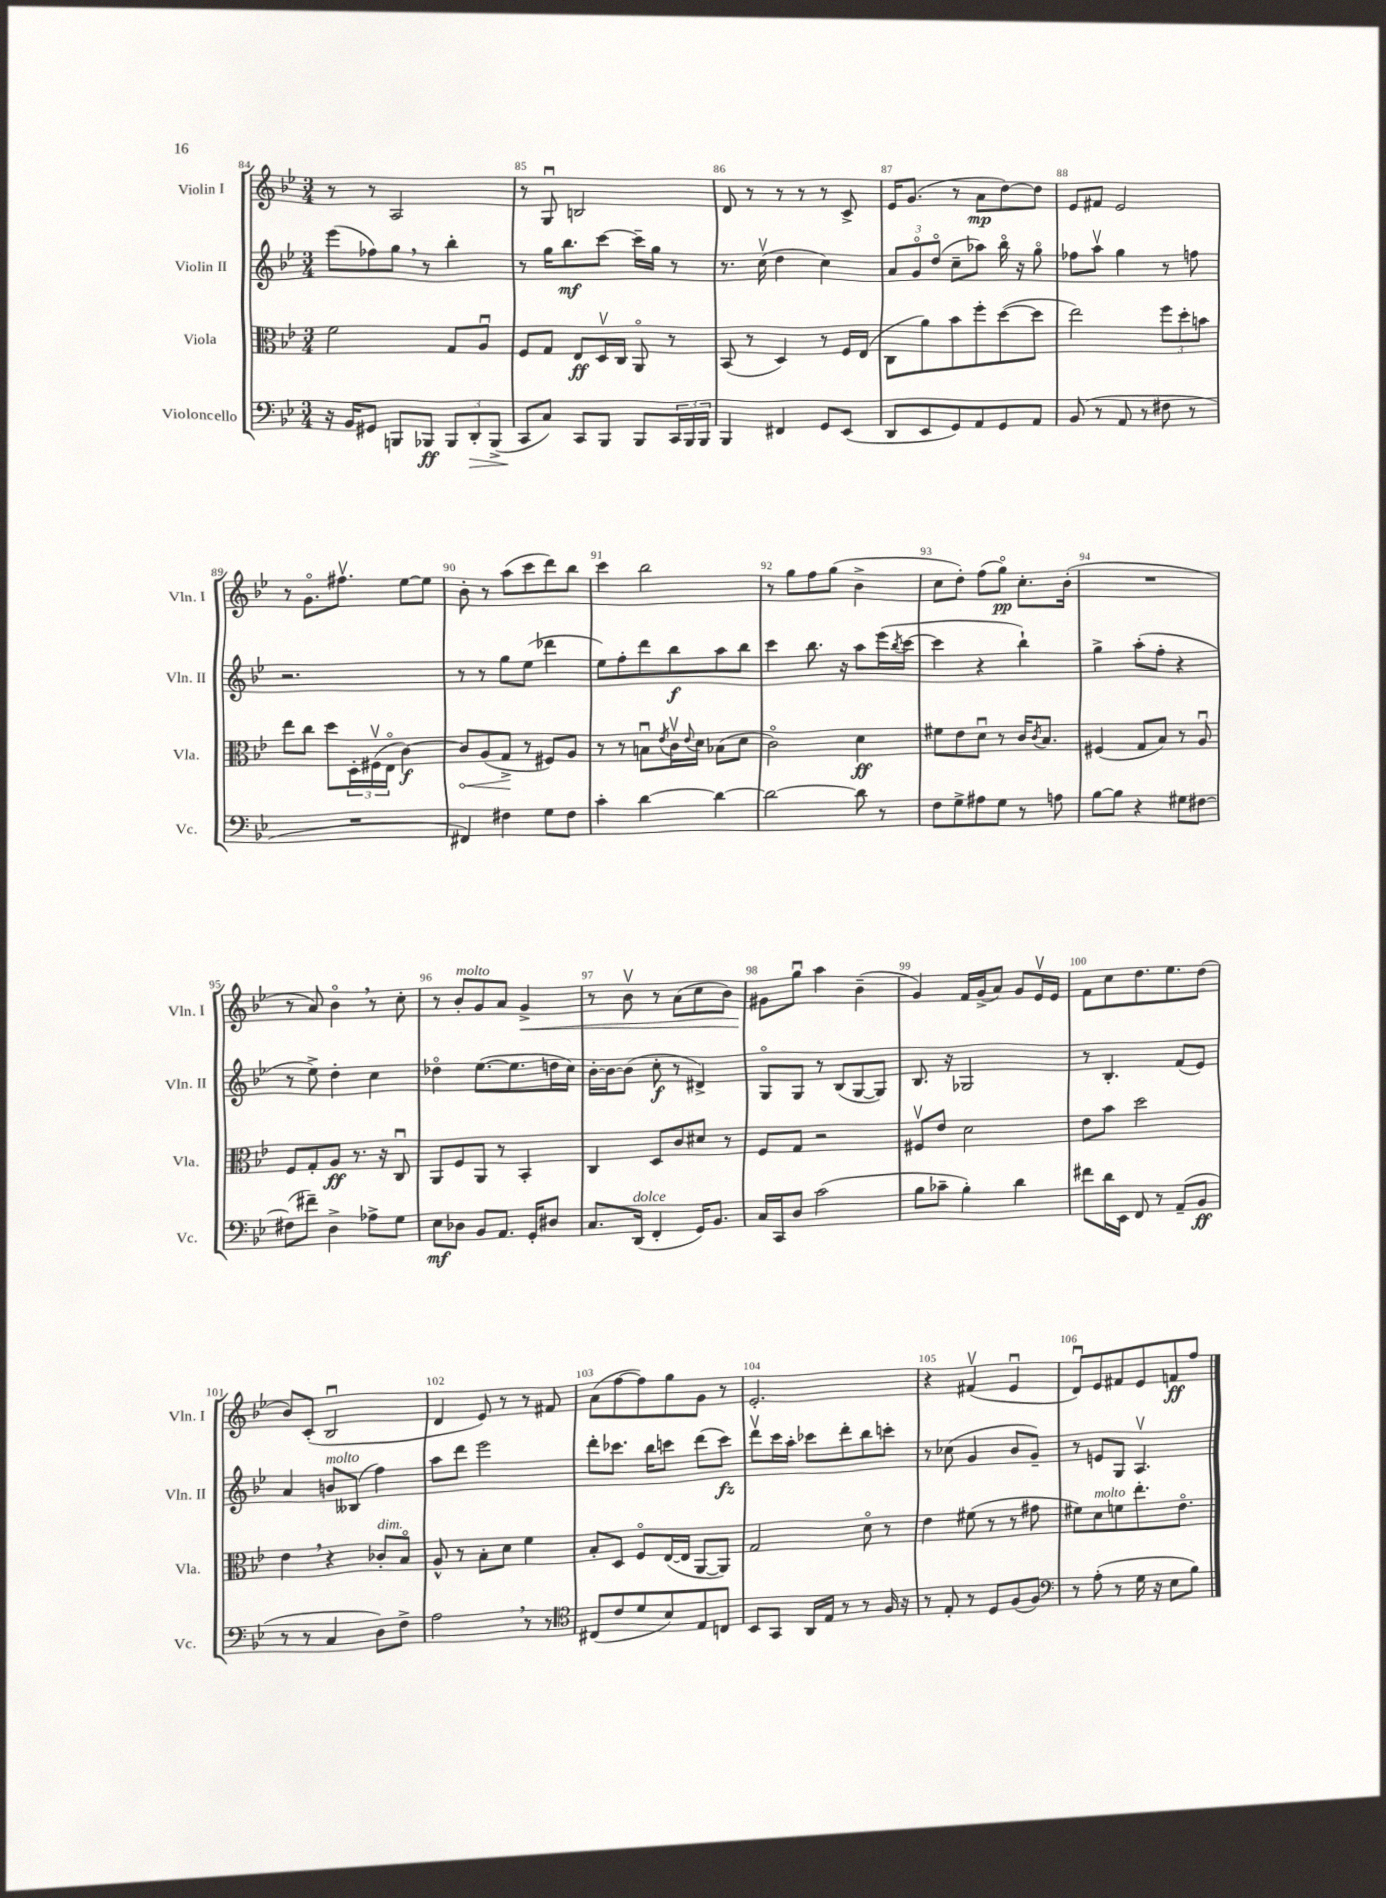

**kern	**kern	**kern	**kern
*staff4	*staff3	*staff2	*staff1
*clefF4	*clefC3	*clefG2	*clefG2
*k[b-e-]	*k[b-e-]	*k[b-e-]	*k[b-e-]
*M3/4	*M3/4	*M3/4	*M3/4
16r	2f\	(8eee-\L	8r
16BB-/LK	.	.	.
8GG#/J	.	8ff-\)	8r
8BBB/L	.	8gg\J	2A/
8BBB-/J	.	8r	.
12BBB-/L	8G/L	4bb-'\	.
12DD'/	.	.	.
.	8Au/J	.	.
(12BBB-^/J	.	.	.
=	=	=	=
8CC/L	8F/L	8r	8r
8C/J)	8G/J	16gg\LK	8Gu/
.	.	8.bb-\	.
8CC/L	8E-/L	.	2B/
8BBB-/J	16Dv/L	[8ccc\J	.
.	16C/JJ	.	.
8BBB-/L	8AAo/	16ccc~\]LL	.
.	.	16gg\JJ	.
24CC/L	8r	8r	.
24BBB-/	.	.	.
24BBB-/JJ	.	.	.
=	=	=	=
4BBB-/	(8BB-/	8.r	8d/
.	8r	.	8r
.	.	(16ccv\	.
4FF#/	4D/)	4dd\	8r
.	.	.	8r
8GG/L	8r	4cc\)	8r
(8EE-/J	16F/LL	.	8c^/
.	(16E-/JJ	.	.
=	=	=	=
8DD/L	8C\L	12a/L	16e-/LK
.	.	.	(8.g/J
.	.	12go/	.
8EE-/	8a\)	.	.
.	.	(12ddo/J	.
8GG/)	8b-\	8cc~\L	8r
8AA/	8ff'\	8aa-\J)	8a\L
8GG/	([8dd\	16bb-o\	[8dd\)
.	.	16r	.
8AA/J	8dd\]J	8ggo\	8dd\]J
=	=	=	=
(8BB-/	2ee-\)	8ff-\L	8e-/L
8r	.	8aav\J	8f#/J
8AA/	.	4gg\	2e-/
8r	.	.	.
8F#\	12ff\L	8r	.
.	12dd'\	.	.
8r	.	8ff\	.
.	12b\J	.	.
=	=	=	=
2.r	8ee-\L	2.r	8r
.	8cc\J	.	8.go\L
.	8dd\L	.	.
.	.	.	8.ff#v\J
.	24D'\L	.	.
.	(24F#v\	.	.
.	24E-o\JJ	.	.
.	[4c\)	.	[8ee-\L
.	.	.	8ee-\]J
=	=	=	=
4FF#/)	8c/]L	8r	8b-'\
.	(8A/	8r	8r
4F#\	8G^/J	8gg\L	(8aa\L
.	8r	(8ee-\J	8ccc\
8G\L	8F#/L)	4ddd-\	8ddd\)
8F#\J	8A/J	.	8bb-\J
=	=	=	=
4c'\	8r	8ee-\L)	4ccc\
.	8r	8ff'\	.
[4d\	8Bu\L	8ddd\	2bb-\
.	8qe-/	.	.
.	16cv\L	8bb-\	.
.	8qqe-/	.	.
.	16d\JJ	.	.
4d\_	(8B-\L	8aa\	.
.	8d\J	8bb-\J	.
=	=	=	=
2d\_	2co\)	4ccc\	8r
.	.	.	8gg\L
.	.	8.bb-\	8ff\
.	.	.	(8gg\J
.	.	16r	.
8d\]	4d\	8aa\L	4b-^\
8r	.	(16eee-\L	.
.	.	8qbb-/	.
.	.	[16ccc\JJ	.
=	=	=	=
8F\L	8f#\L	4ccc\]	8cc\L
8G^\	8e-\	.	8dd'\J)
8A#\	8du\J	4r	(8ff\L
8G\J	8r	.	8ggo\J)
8r	16c/LK	4bb-`\)	8.cc'\L
.	8qc/	.	.
.	8.B-/J	.	.
8A\	.	.	.
.	.	.	(16b-'\Jk
=	=	=	=
[8B-\L	(4F#/	4gg^\	2.r
8B-\]J	.	.	.
4r	8G/L	(8aa'\L	.
.	8B-/J)	8ff'\J	.
8G#\L	8r	4r	.
[8F#\J	8Au/	.	.
=	=	=	=
(8F#\]L	8F/L	8r	8r
8f#~\J)	8G'/	8ee-^\)	8a/)
4D^\	8A/J	4dd'\	4b-o\
.	8.r	.	.
8A-^\L	.	4cc\	8r
.	16r	.	.
8G\J	8Cu/	.	8cc'\
=	=	=	=
8E-\L	8AA/L	4dd-o\	8r
8D-\J	8F/	.	8b-'/L
8BB-/L	8AA/J	([8.ee-\L	8g/
8.AA/J	8r	.	8a/J
.	.	8.ee-\]	.
.	4BB-'/	.	4g^/
16GG'/LK	.	.	.
8D#/J	.	16dd\L	.
.	.	16cc\JJ)	.
=	=	=	=
8.C/L	4C/	[16b-'\LL	8r
.	.	16b-\_J	.
.	.	(8b-\]J	8b-v\
(16DD/Jk	.	.	.
4FF'/	8D/L	8cc'\	8r
.	8c/	8r	(8a\L
16GG/LK)	8d#/J	4d#^/)	8cc\
8.BB-/J	.	.	.
.	8r	.	8b-\J)
=	=	=	=
16C/LL	8F/L	8Go/L	8g#\L
16CC/J	.	.	.
8D/J	8G/J	8G/J	8ggu\J
(2c\	2r	8r	4aa\
.	.	(8B-/L	.
.	.	[8G/	(4b-~\
.	.	8G/]J)	.
=	=	=	=
8B-\L	8F#v/L	8.B-/	4g/)
8c-~\J	8e-/J	.	.
.	.	16r	.
4B-'\)	2d\	2G-/	16f/LL
.	.	.	(16g^/J
.	.	.	8a/J)
4d\	.	.	8g/L
.	.	.	16e-v/L
.	.	.	16e-/JJ
=	=	=	=
8f#\L	8e-\L	8r	8f\L
16d\L	8b-\J	4.B-'/	8cc\
16EE-\JJ	.	.	.
8FF/	2dd\	.	8.dd\
8r	.	.	.
.	.	.	8.ee-\
(8AA~/L	.	(8f/L	.
8BB-/J	.	8e-/J)	(8dd\J
=	=	=	=
8r	4e-\	4a/	8b-/L)
8r	.	.	(8c'/J
4C/	4r	8b/L	2B-u/
.	.	(8B--/J	.
8D\L)	8c-'/L	4ff\)	.
8F^\J	8B-o/J	.	.
=	=	=	=
2A\	8A^^/	8aa\L	4d/
.	8r	8ddd\J	.
.	8B-'\L	2eee-\	8e-/)
.	8d\J	.	8r
8r	4f\	.	8r
8r	.	.	8f#/
=	=	=	=
*clefC4	*	*	*
(8C#/L	8B-'/L	8ddd'\L	(8a\L
8c/	8D/J	8.ccc-\J	[8ff\
8d/	8Fo/L	.	8ff\])
.	.	16bb-\LK	.
8B-/)	([16E-/L	8ccc\J	8gg\
.	16E-/]JJ	.	.
8E-/	[8AA/L	(8ddd\L	8g\J
8C/J	8AA/]J)	8ccc\J)	8r
=	=	=	=
8BB-/L	2G/	8dddv\L	2.e-'/
8GG/J	.	16ccc\L	.
.	.	16aa'\JJ	.
16AA/LL	.	8ccc-\L	.
16E-/JJ	.	.	.
8r	.	8ddd'\	.
8r	8do\	8bb-\	.
16F/	8r	8ccc'\J	.
16r	.	.	.
=	=	=	=
8r	4e-\	8r	4r
8E-'/	.	(8cc-\	.
8r	(8f#\	4g/	(4f#v/
8D/L	8r	.	.
(8F/	8r	8b-/L	4e-u/
8F/J)	8g#\	8g~/J)	.
=	=	=	=
*clefF4	*	*	*
8r	8f#\L)	8r	8du/L)
(8A'\	8d\	8e/L	8e-/
8r	8f\	8G/J	8f#/
16G\	8.ee-'\	4.Av/	8e-/
16r	.	.	.
8E-\L	.	.	8f/
.	8.e-o\J	.	.
8B-\J)	.	.	8ff/J
==	==	==	==
*-	*-	*-	*-
